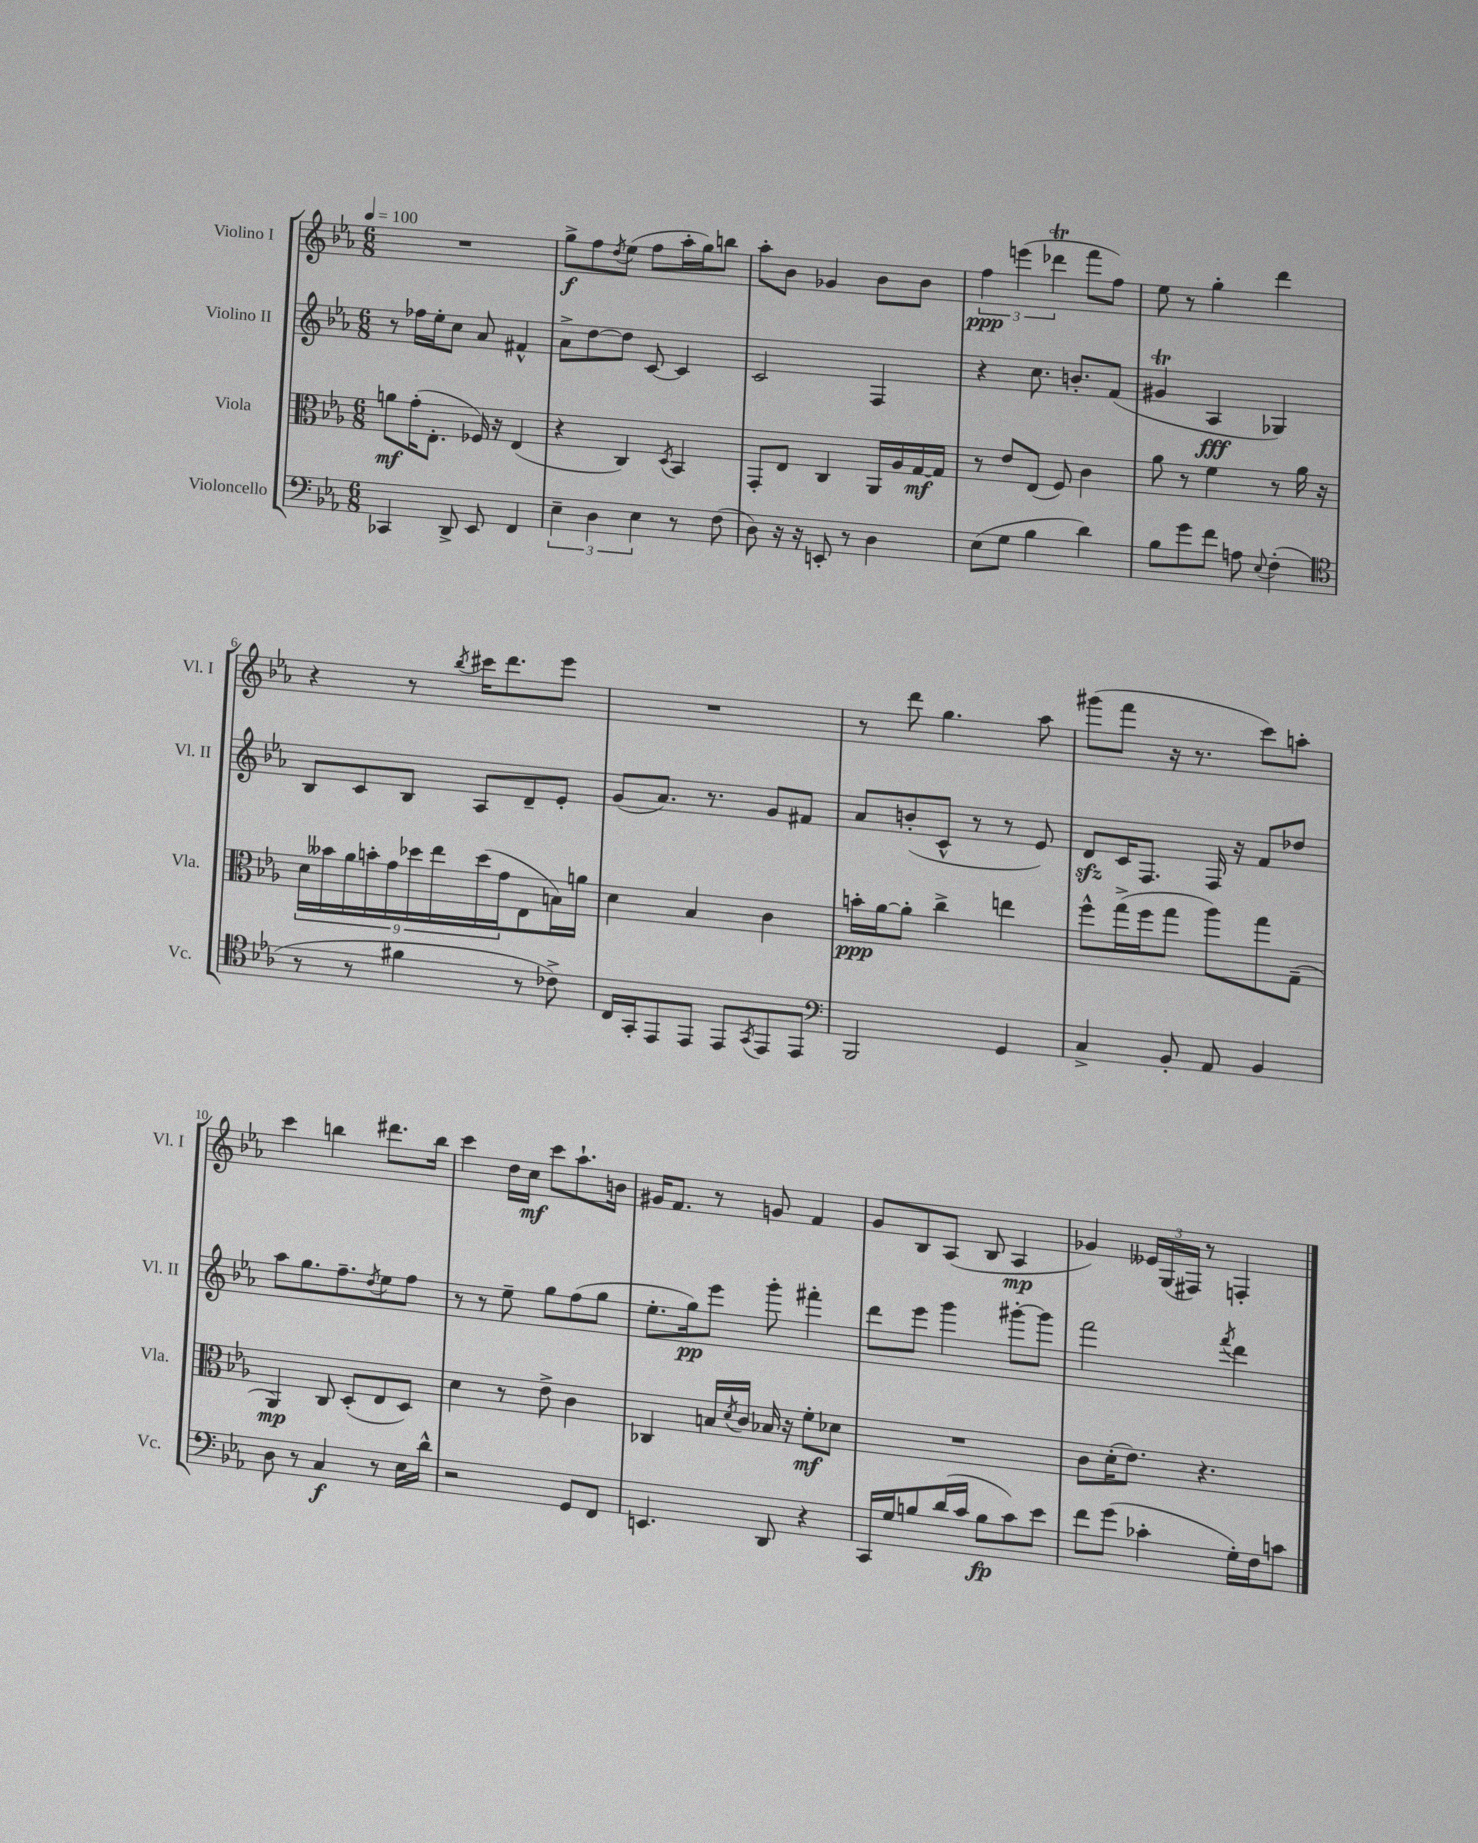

**kern	**kern	**kern	**kern
*staff4	*staff3	*staff2	*staff1
*clefF4	*clefC3	*clefG2	*clefG2
*k[b-e-a-]	*k[b-e-a-]	*k[b-e-a-]	*k[b-e-a-]
*M6/8	*M6/8	*M6/8	*M6/8
*MM100	*MM100	*MM100	*MM100
4CC-	8a	8r	2.r
.	(16g'	16ff-	.
.	8.E-'	16ee-'	.
8DD^	.	8cc	.
8EE-	16F-)	8a-	.
.	16r	.	.
4FF	(4E-	4f#^^	.
=	=	=	=
6E-~	4r	8a-^	8gg^
.	.	[8dd	8ff
6D	.	.	.
.	.	.	8qdd
.	4C)	8dd]	(8ee-
6E-	.	.	.
.	.	[8c	8ff
.	8qD	.	.
8r	4BB-	4c]	16aa-'
.	.	.	16gg)
(8F	.	.	8bb
=	=	=	=
8D)	8GG'	2c	8aa-'
16r	8E-	.	8b-
16r	.	.	.
8EE'	4C	.	4g-
8r	.	.	.
4D	16AA-	4F	8b-
.	16A-	.	.
.	[16G	.	8b-
.	16G]	.	.
=	=	=	=
(8E-	8r	4r	6ff
8G	8e-	.	.
.	.	.	(6eee
4B-	(8E-	8.cc	.
.	.	.	6ddd-
.	8F)	.	.
.	.	8.b'	.
4d)	4c	.	8fff
.	.	(8f	8ff)
=	=	=	=
8B-	8a-	4g#	8ee-
8g	8r	.	8r
8f	4f	4A-	4gg'
8A	.	.	.
8qqE-	.	.	.
(4F'	8r	4G-)	4ddd
.	16a-	.	.
.	16r	.	.
=	=	=	=
*clefC4	*	*	*
8r	18d	8B-	4r
.	18b--	.	.
.	18a-	.	.
8r	.	8c	.
.	18b'	.	.
.	18g	.	.
4f#	.	8B-	8r
.	18dd-	.	.
.	18ee-	.	.
.	.	.	8qbb-
.	.	8A-	16ccc#
.	(18dd-	.	.
.	.	.	8.ddd
.	18g	.	.
8r	8E-	8d~	.
8c-^)	16B)	8e-'	8eee-
.	16a	.	.
=	=	=	=
16C	4d	(8g	2.r
16GG'	.	.	.
8EE-	.	8.a-)	.
8EE-	4B-	.	.
.	.	8.r	.
8EE-	.	.	.
8qGG	.	.	.
8EE-	4c	8g	.
8EE-	.	8f#	.
=	=	=	=
*clefF4	*	*	*
2BBB-	16b'	8a-	8r
.	[16a-	.	.
.	8a-']	(8b'	8ddd
.	4cc^	8c^^	4.gg
.	.	8r	.
4GG	4ee	8r	.
.	.	8e-)	8aa-
=	=	=	=
4C^	8ff^^	8d	(8ggg#
.	(16gg^	16c	8fff
.	16ff	8.F	.
8BB-'	8gg	.	16r
.	.	.	8.r
8AA-	8aa-)	16F	.
.	.	16r	.
4BB-	8gg	8f	8ccc)
.	(8G~	8dd-	8aa'
=	=	=	=
8D	4AA-)	8aa-	4ccc
8r	.	8.gg	.
4C	8C	.	4bb
.	.	8.ff~	.
.	(8D'	.	.
.	.	8qdd	.
8r	8E-	8ee-	8.ddd#
16E-	8D)	8ff	.
16d^^	.	.	16bb
=	=	=	=
2r	4d	8r	4ccc
.	.	8r	.
.	8r	8ee-~	16dd
.	.	.	16cc
.	8e-^	8gg	8ccc
8GG	4c	(8ff	8.aa-`
8FF	.	8gg	.
.	.	.	16b
=	=	=	=
4.EE	4C-	8.ee-'	16g#
.	.	.	8.f
.	.	16gg)	.
.	16B	8eee-	8r
.	8qd	.	.
.	16c	.	.
8DD	16B-	8ggg'	8g
.	16r	.	.
4r	8f'	4fff#'	4f
.	8d-	.	.
=	=	=	=
16CC	2.r	8ddd	8g
16G	.	.	.
8B	.	8eee-	8B-
(16d	.	4ggg	(8A-
16c	.	.	.
8B	.	.	8B-
8c)	.	[8ggg#'	4A-
8e-	.	8ggg#]	.
=	=	=	=
8f	8c	2fff	4g-)
(8g	(16d'	.	.
.	8.e-)	.	.
4c-'	.	.	24e--
.	.	.	(24G
.	.	.	24F#)
.	4.r	.	8r
.	.	8qfff	.
16G')	.	4ddd	4F'
16F	.	.	.
8c	.	.	.
==	==	==	==
*-	*-	*-	*-
